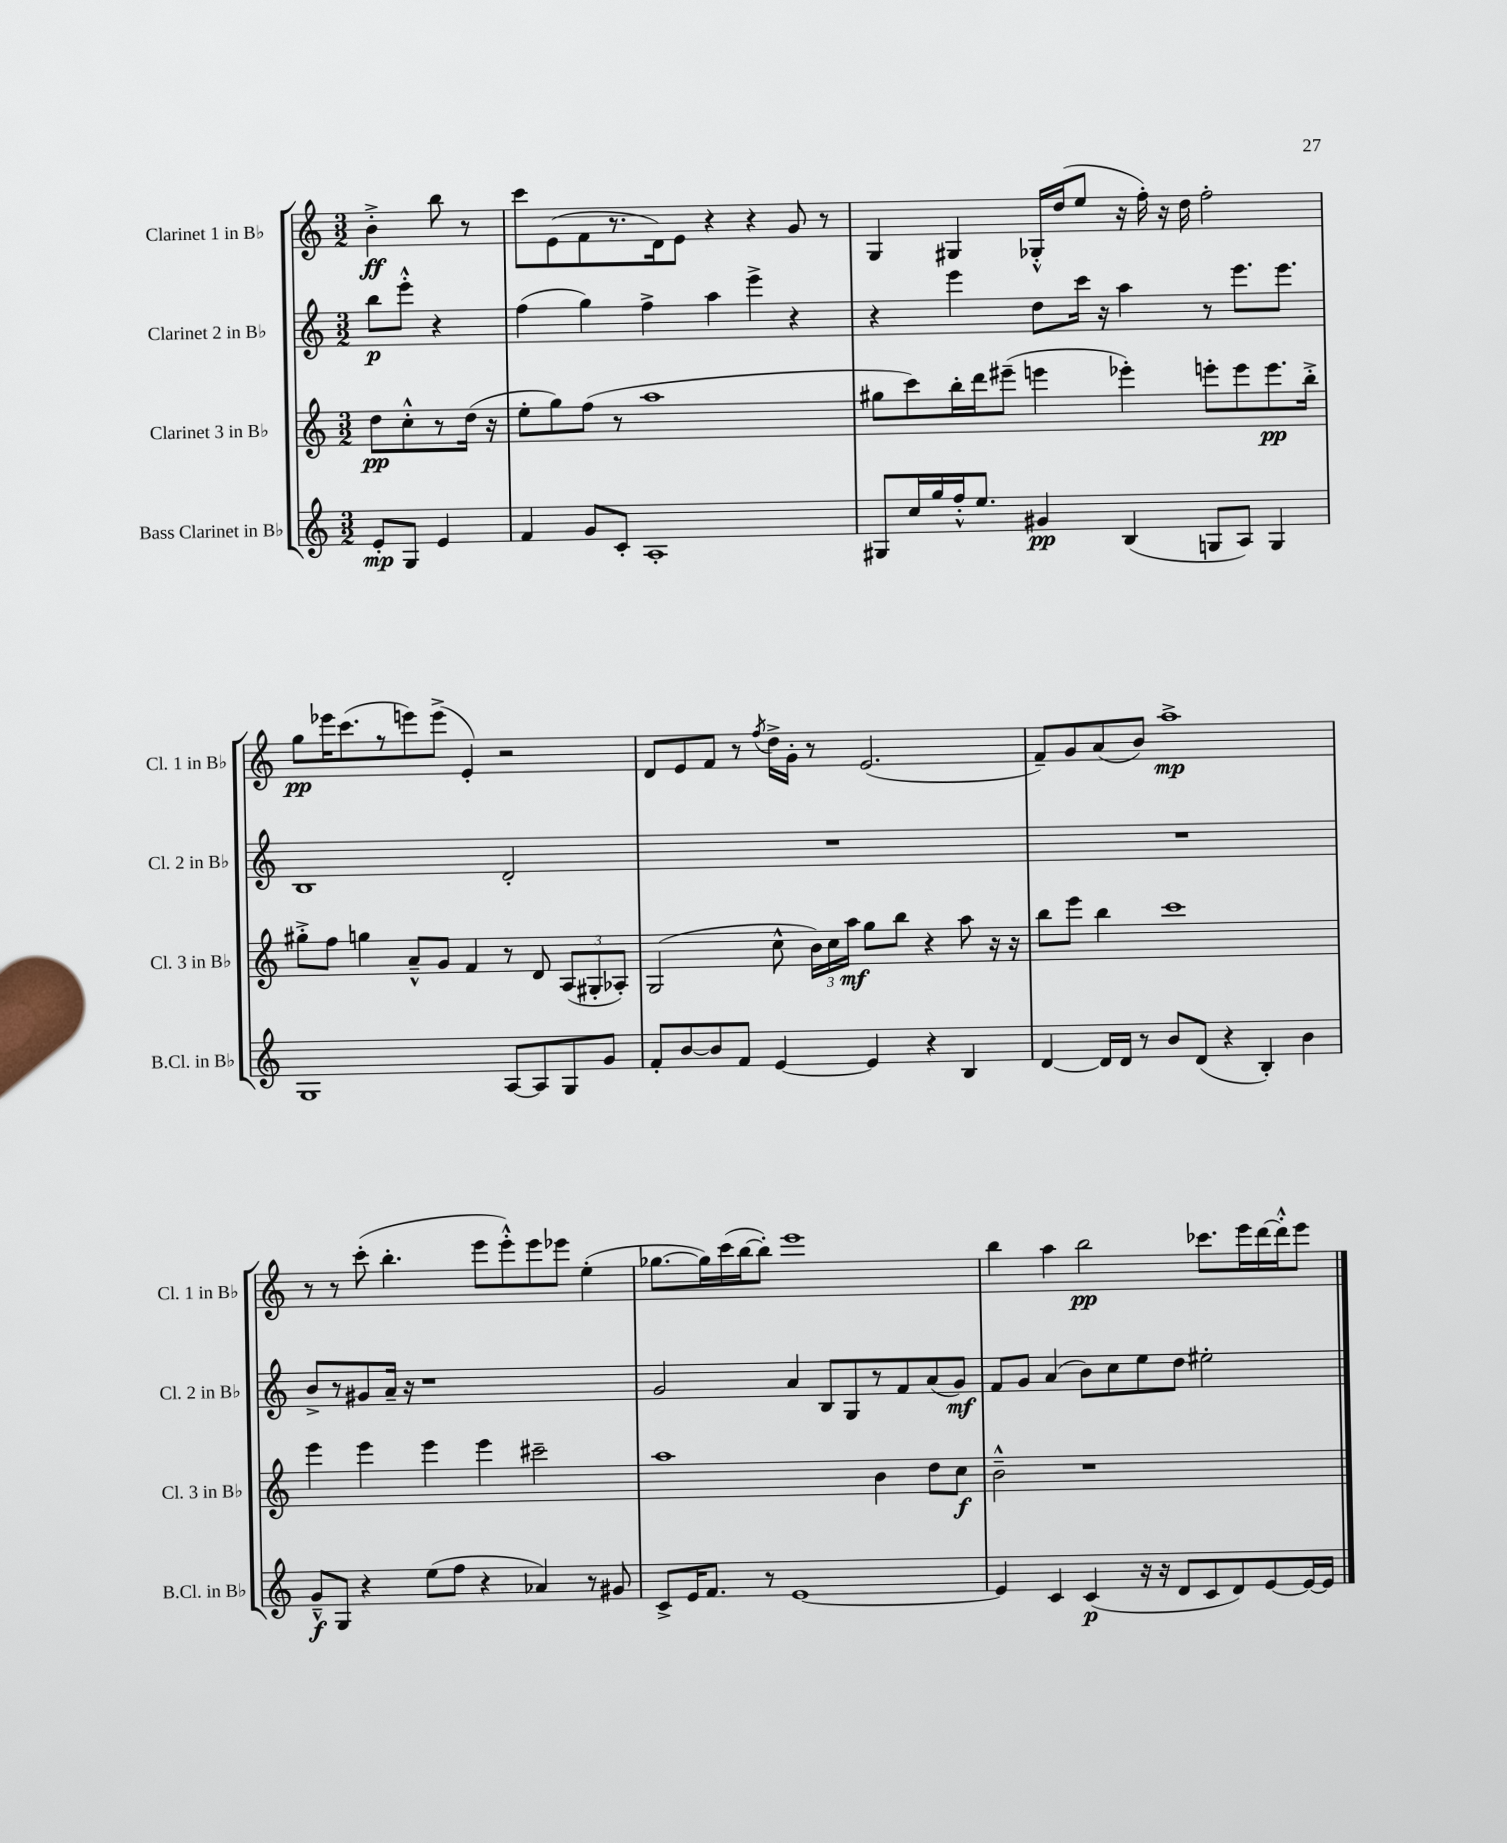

**kern	**dynam	**kern	**dynam	**kern	**dynam	**kern	**dynam
*part4	*part4	*part3	*part3	*part2	*part2	*part1	*part1
*staff4	*staff4	*staff3	*staff3	*staff2	*staff2	*staff1	*staff1
*I"Bass Clarinet in B♭	*	*I"Clarinet 3 in B♭	*	*I"Clarinet 2 in B♭	*	*I"Clarinet 1 in B♭	*
*I'B.Cl. in B♭	*	*I'Cl. 3 in B♭	*	*I'Cl. 2 in B♭	*	*I'Cl. 1 in B♭	*
*clefG2	*	*clefG2	*	*clefG2	*	*clefG2	*
*k[]	*	*k[]	*	*k[]	*	*k[]	*
*M3/2	*	*M3/2	*	*M3/2	*	*M3/2	*
=	=	=	=	=	=	=	=
8e'/L	mp	8dd\L	pp	8bb\L	p	4b'^\	ff
8G/J	.	8cc'^^\	.	8eee'^^\J	.	.	.
4e/	.	8r	.	4r	.	8bb\	.
.	.	(16dd\Jk	.	.	.	8r	.
.	.	16r	.	.	.	.	.
=1	=1	=1	=1	=1	=1	=1	=1
4f/	.	8ee'\L	.	(4ff\	.	8ccc\L	.
.	.	8gg\)	.	.	.	(8e\	.
8g/L	.	(8ff\J	.	4gg\)	.	8f\	.
8c'/J	.	8r	.	.	.	8.r	.
1A'	.	1aa	.	4ff^\	.	.	.
.	.	.	.	.	.	16d\k)	.
.	.	.	.	.	.	8e\J	.
.	.	.	.	4aa\	.	4r	.
.	.	.	.	4eee^\	.	4r	.
.	.	.	.	4r	.	8g/	.
.	.	.	.	.	.	8r	.
=2	=2	=2	=2	=2	=2	=2	=2
8G#X/L	.	8gg#X\L	.	4r	.	4G/	.
16cc/L	.	8ccc\)	.	.	.	.	.
16gg/	.	.	.	.	.	.	.
16ff'^^/J	.	16bb'\L	.	4eee\	.	4G#X/	.
8.ee/J	.	16ddd\J	.	.	.	.	.
.	.	(8eee#X~\J	.	.	.	.	.
4g#X/	pp	4eeen\	.	8dd\L	.	16G-X'^^/LL	.
.	.	.	.	.	.	(16dd/J	.
.	.	.	.	16ccc\Jk	.	8ee/J	.
.	.	.	.	16r	.	.	.
(4B/	.	4eee-X'\)	.	4aa\	.	16r	.
.	.	.	.	.	.	16ff'\)	.
.	.	.	.	.	.	16r	.
.	.	.	.	.	.	16dd\	.
8Gn/L	.	8eeen'\L	.	8r	.	2ff'\	.
8A/J)	.	8eee\	.	8.eee\L	.	.	.
4G/	.	8.eee\	pp	.	.	.	.
.	.	.	.	8.eee\J	.	.	.
.	.	16bb'^\Jk	.	.	.	.	.
!!LO:LB:g=z
=3	=3	=3	=3	=3	=3	=3	=3
1G	.	8gg#X'^\L	.	1B	.	8gg\L	pp
.	.	8ff\J	.	.	.	16eee-X\K	.
.	.	.	.	.	.	(8.ccc\	.
.	.	4ggn\	.	.	.	.	.
.	.	.	.	.	.	8r	.
.	.	8a~^^/L	.	.	.	8eeen\)	.
.	.	8g/J	.	.	.	(8eee^\J	.
.	.	4f/	.	.	.	4e'/)	.
[8A/L	.	8r	.	2d'/	.	2r	.
8A/]	.	8d/	.	.	.	.	.
8G/	.	(12A/L	.	.	.	.	.
.	.	12G#X'/	.	.	.	.	.
8g/J	.	.	.	.	.	.	.
.	.	12A-X'/J)	.	.	.	.	.
=4	=4	=4	=4	=4	=4	=4	=4
8f'/L	.	(2G/	.	1.r	.	8d/L	.
[8b/	.	.	.	.	.	8e/	.
8b/]	.	.	.	.	.	8f/J	.
8f/J	.	.	.	.	.	8r	.
.	.	.	.	.	.	8qff/	.
[4e/	.	8cc^^\	.	.	.	16dd^\LL	.
.	.	.	.	.	.	16g'\JJ	.
.	.	24b\LL)	.	.	.	8r	.
.	.	24cc\	.	.	.	.	.
.	.	24aa\JJ	mf	.	.	.	.
4e/]	.	8gg\L	.	.	.	(2.e/	.
.	.	8bb\J	.	.	.	.	.
4r	.	4r	.	.	.	.	.
4B/	.	8aa\	.	.	.	.	.
.	.	16r	.	.	.	.	.
.	.	16r	.	.	.	.	.
=5	=5	=5	=5	=5	=5	=5	=5
[4d/	.	8bb\L	.	1.r	.	8f~/L)	.
.	.	8eee\J	.	.	.	8g/	.
16d/LL]	.	4bb\	.	.	.	(8a/	.
16d/JJ	.	.	.	.	.	.	.
8r	.	.	.	.	.	8b/J)	.
8b/L	.	1ccc	.	.	.	1aa^	mp
(8d/J	.	.	.	.	.	.	.
4r	.	.	.	.	.	.	.
4B'/)	.	.	.	.	.	.	.
4b\	.	.	.	.	.	.	.
!!LO:LB:g=z
=6	=6	=6	=6	=6	=6	=6	=6
8g~^^/L	f	4eee\	.	8b^/L	.	8r	.
8G/J	.	.	.	8r	.	8r	.
4r	.	4eee\	.	8g#X/	.	(8ccc'\	.
.	.	.	.	16a~/Jk	.	4.bb'\	.
.	.	.	.	16r	.	.	.
(8ee\L	.	4eee\	.	1r	.	.	.
8ff\J	.	.	.	.	.	.	.
4r	.	4eee\	.	.	.	8eee\L	.
.	.	.	.	.	.	8eee'^^\)	.
4a-X/)	.	2ccc#X~\	.	.	.	8eee\	.
.	.	.	.	.	.	8eee-X\J	.
8r	.	.	.	.	.	(4ee'\	.
8g#X/	.	.	.	.	.	.	.
=7	=7	=7	=7	=7	=7	=7	=7
8c^/L	.	1aa	.	2g/	.	[8.gg-X\L	.
16e/K	.	.	.	.	.	.	.
8.f/J	.	.	.	.	.	16gg-\L])	.
.	.	.	.	.	.	(16ccc\	.
.	.	.	.	.	.	[16bb\J	.
8r	.	.	.	.	.	8bb'\J])	.
[1e	.	.	.	4a/	.	1eee	.
.	.	.	.	8B/L	.	.	.
.	.	.	.	8G/	.	.	.
.	.	4b\	.	8r	.	.	.
.	.	.	.	8f/	.	.	.
.	.	8dd\L	.	(8a/	.	.	.
.	.	8cc\J	f	8g/J)	mf	.	.
=8	=8	=8	=8	=8	=8	=8	=8
4e/]	.	2b~^^\	.	8f/L	.	4bb\	.
.	.	.	.	8g/J	.	.	.
4c/	.	.	.	(4a/	.	4aa\	.
(4c/	p	1r	.	8b\L)	.	2bb\	pp
.	.	.	.	8cc\	.	.	.
16r	.	.	.	8ee\	.	.	.
16r	.	.	.	.	.	.	.
8d/L	.	.	.	8dd\J	.	.	.
8c/	.	.	.	2ee#X'\	.	8.ccc-X\L	.
8d/)	.	.	.	.	.	.	.
.	.	.	.	.	.	16eee\L	.
[8e/	.	.	.	.	.	[16ddd\	.
.	.	.	.	.	.	16ddd'^^\J]	.
16e/L_	.	.	.	.	.	8eee\J	.
16e/JJ]	.	.	.	.	.	.	.
==	==	==	==	==	==	==	==
*-	*-	*-	*-	*-	*-	*-	*-
